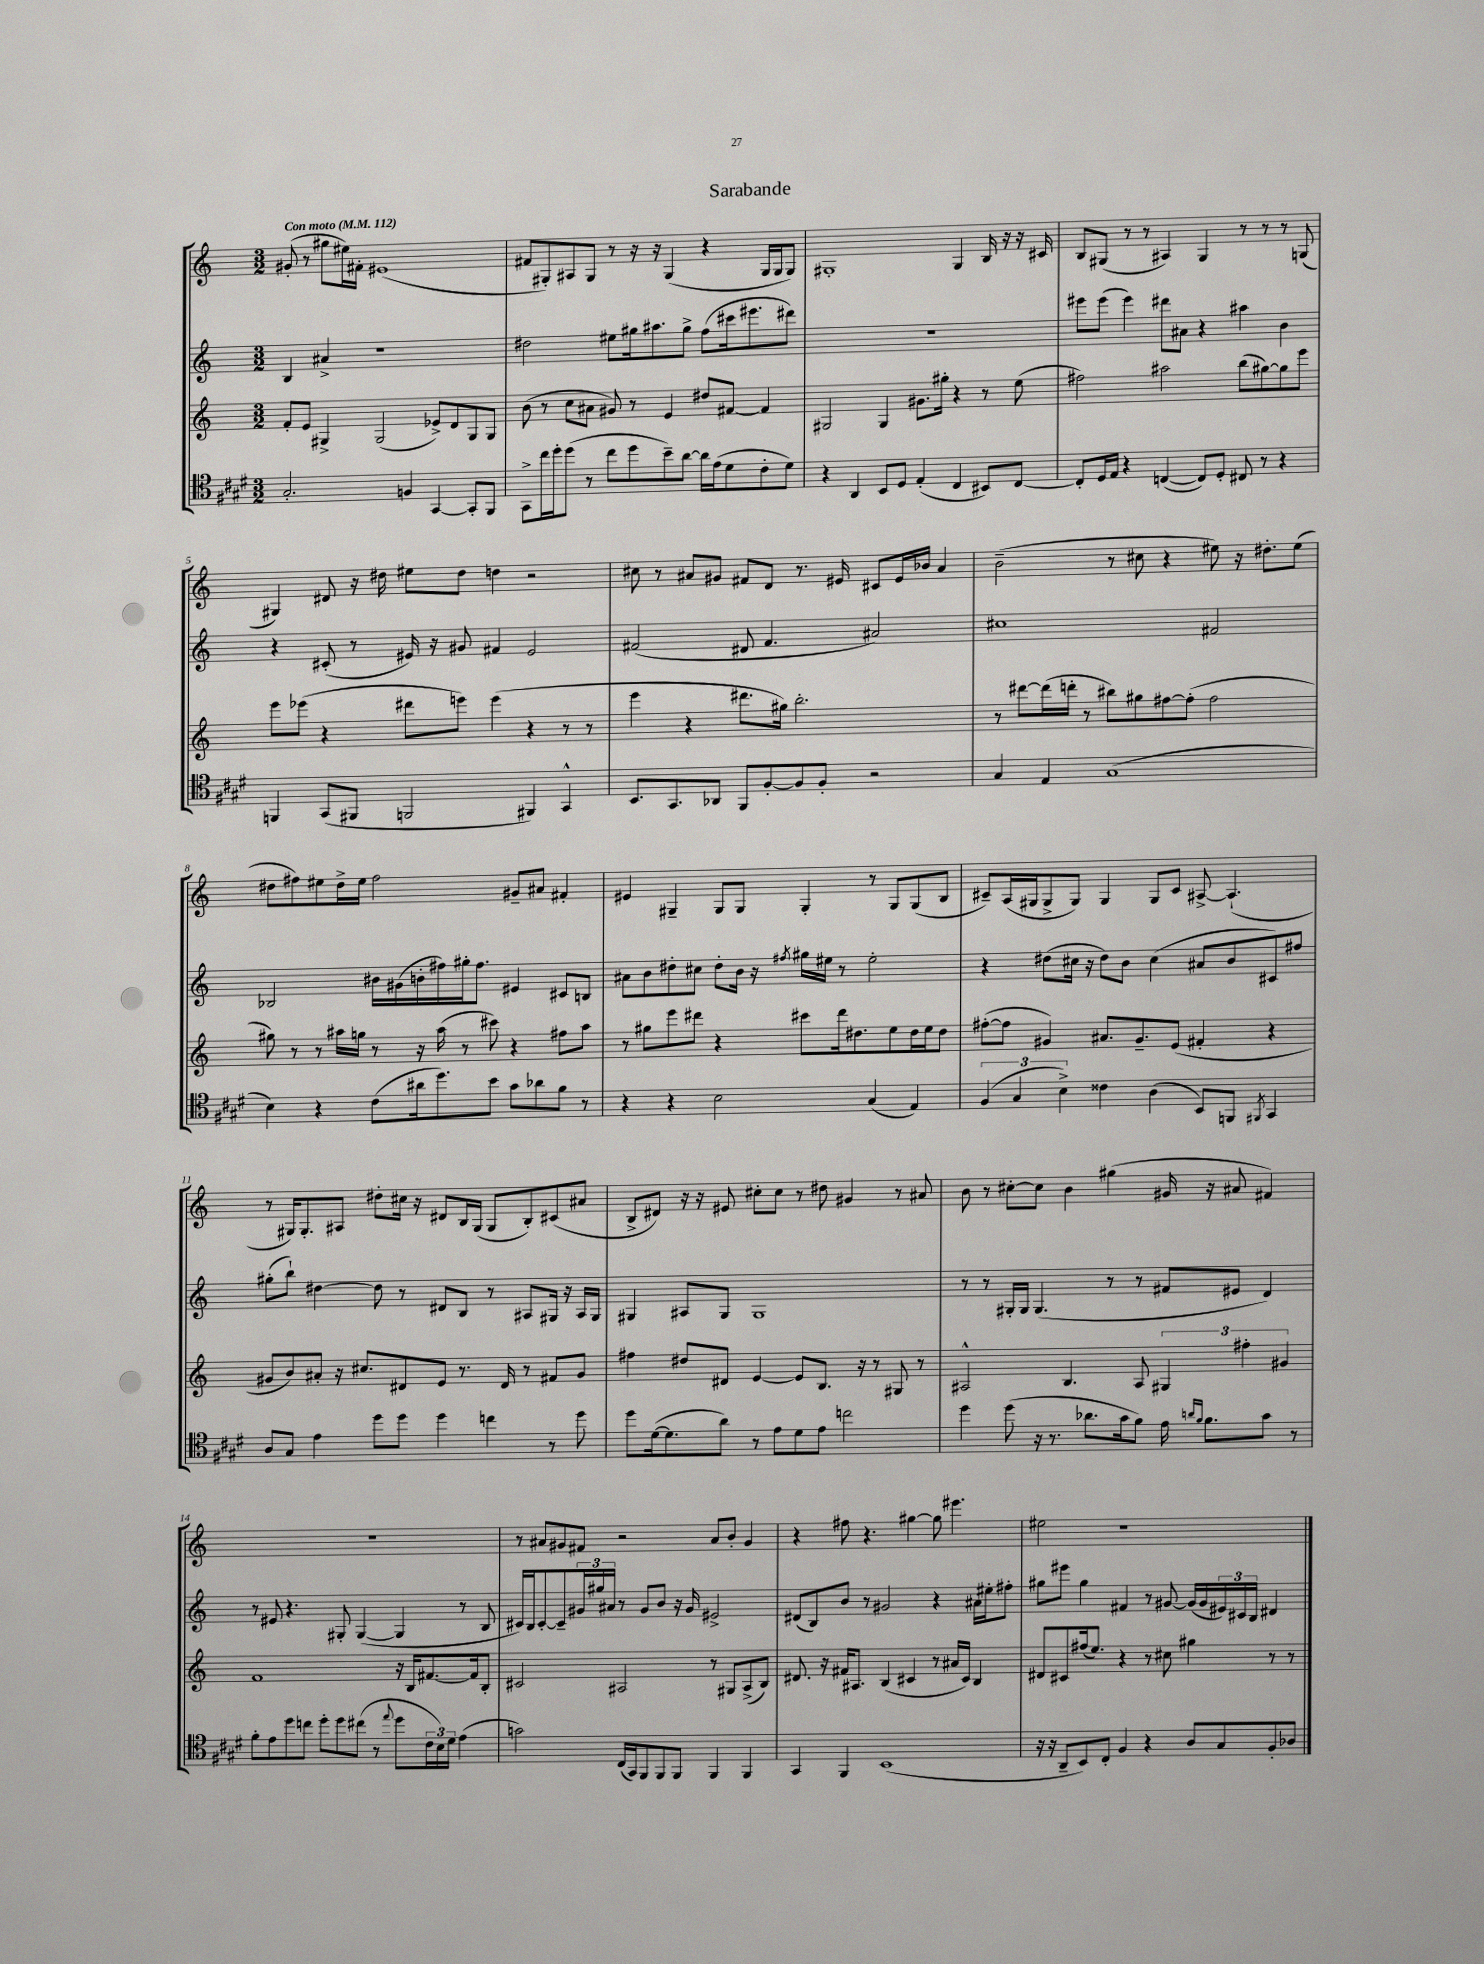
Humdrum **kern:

**kern	**kern	**kern	**kern
*staff4	*staff3	*staff2	*staff1
*clefC4	*clefG2	*clefG2	*clefG2
*k[f#c#g#d#]	*k[]	*k[]	*k[]
*M3/2	*M3/2	*M3/2	*M3/2
*MM112	*MM112	*MM112	*MM112
2.G#'/	8f'/L	4B/	(8g#'/
.	8e/J	.	8r
.	4G#^/	4a#^/	8gg#\L
.	.	.	16ee#\L)
.	.	.	16f#'\JJ
.	(2G#/	1r	(1e#
4F/	.	.	.
[4GG#/	8e-^/L)	.	.
.	8d/	.	.
8GG#'/]L	8G#/	.	.
8FF#/J	8G#/J	.	.
=	=	=	=
8GG#^\L	(8b\	2dd#\	8f#/L
16cc#\L	8r	.	8G#'/)
16dd#'\J	.	.	.
(8dd#\J	8cc\L	.	8A#/
8r	8a#\J	.	8G#/J
8cc#\L	8g#/)	8ee#\L	8r
8dd#\	8r	16gg#\k	16r
.	.	8.aa#\	16r
8b~\)	4e/	.	(4G#/
[8a\J	.	8gg#^\J	.
16a\]LL	8dd#/L	(8ff\L	4r
(16e\J	.	.	.
8d#\	[8f#/J	16ccc#\k	.
.	.	8.eee#\	.
8c#'\	4f#/]	.	16G#/LL
.	.	.	16G#/J
8d#\J)	.	8ddd#\J)	8G#/J)
=	=	=	=
4r	2G#/	1.r	1G#'
4AA/	.	.	.
8BB/L	4G#/	.	.
8D#/J	.	.	.
(4E'/	8.g#\L	.	.
.	16gg#'\Jk	.	.
4C#/	4r	.	4G#/
8BB#/L)	8r	.	16B/
.	.	.	16r
[8C#/J	(8ee\	.	16r
.	.	.	16c#/
=	=	=	=
8C#'/]L	2ff#\)	8eee#\L	8B/L
16D#/L	.	(8eee#\J	(8G#/J
16E/JJ	.	.	.
4r	.	4eee#\)	8r
.	.	.	8r
([4C/	2aa#\	8ddd#\L	4A#/)
.	.	8a#\J	.
8C/]L)	.	4r	4G#/
8D#'/J	.	.	.
8C#/	(8bb\L	4aa#\	8r
8r	[8gg#\)	.	8r
4r	8gg#\]	4b\	8r
.	8eee\J	.	(8G/
=	=	=	=
4FF/	8eee\L	4r	4G#/)
.	(8eee-\J	.	.
(8GG#/L	4r	(8c#'/	8d#/
8FF#/J	.	8r	16r
.	.	.	16dd#\
2FF/	8ddd#\L	16e#/)	8ee#\L
.	.	16r	.
.	8eee\J)	8g#/	8dd#\J
.	(4eee\	4f#/	4dd\
4FF#/)	4r	2e#/	2r
4GG#^^/	8r	.	.
.	8r	.	.
=	=	=	=
8.BB/L	4eee\	(2f#/	8cc#\
.	.	.	8r
8.GG#/	.	.	.
.	4r	.	8a#/L
8AA-/J	.	.	8g#/J
8FF#/L	8.ddd#\L	8d#/	8f#/L
[8F#'/	.	4.f#/	8d/J
.	16gg#\Jk)	.	.
8F#/]	2.bb'\	.	8.r
8F#'/J	.	.	.
.	.	.	16e#/
2r	.	2a#/)	8c#/L
.	.	.	16e#/L
.	.	.	16b-/JJ
.	.	.	4a#/
=	=	=	=
4G#/	8r	1cc#	(2b~\
.	[8ddd#\L	.	.
4E/	(16ddd#\]L	.	.
.	16ddd'\JJ	.	.
.	8r	.	.
(1G#	8bb#\L)	.	8r
.	8gg#\	.	8cc#\
.	[8ff#\	.	4r
.	(8ff#'\]J	.	.
.	2ff#\	2f#/	8ee#\)
.	.	.	16r
.	.	.	8.dd#'\L
.	.	.	(8ee#\J
=	=	=	=
4B\)	8gg#\)	2B-/	8dd#\L
.	8r	.	8ff#\)
4r	8r	.	8ee#\
.	16aa#\LL	.	16dd#^\L
.	16gg\JJ	.	16ee#\JJ
(8c#\L	8r	16b#\LL	2ff#\
.	.	(16g#\	.
16a#\k	16r	16b'\	.
8.dd#\)	(16aa#\	16ff#\)	.
.	8r	16gg#'\J	.
.	.	8.ff#\J	.
8b\J	8ccc#\)	.	.
8g#\L	4r	4e#/	8g#~/L
8a-\	.	.	8a#/J
8f#\J	8ff#\L	8c#/L	4f#'/
8r	8aa#\J	8B/J	.
=	=	=	=
4r	8r	8a#\L	4e#/
.	8gg#\L	8b\	.
4r	8eee\	8dd#'\	4G#~/
.	8ddd#\J	8cc#\J	.
2B\	4r	8dd#'\L	8G#/L
.	.	16b\Jk	8G#/J
.	.	16r	.
.	.	8qff#/	.
.	8ccc#\L	16gg#\LL	4G#'/
.	.	16ee#\JJ	.
.	16ddd#\k	8r	.
.	8.dd#\	.	.
(4G#/	.	2ee#'\	8r
.	8ee\	.	8G#/L
4E/)	16dd#\L	.	(8G#/
.	16ee\J	.	.
.	8dd#\J	.	8B/J
=	=	=	=
(6F#/	([8ff#'\L	4r	8c#~/L)
.	8ff#\]J	.	(16A/L
6G#/	.	.	.
.	.	.	16G#/J
.	4g#/)	(8dd#\L	8G#^/
6B^\)	.	.	.
.	.	16cc#\Jk	8G#/J)
.	.	16r	.
4c##\	8.a#/L	8dd#\L)	4G#/
.	.	8b\J	.
.	8.g#~/	.	.
(4A\	.	(4cc#\	8G#/L
.	(8e/J	.	8c#/J
8BB/L)	4f#'/	8a#/L	[8A#^/
8FF/J	.	8b/	(4.A#`/]
8qFF#/	.	.	.
4GG#/	4r	8c#/)	.
.	.	8ff#/J	.
=	=	=	=
8A/L	8g#/L	(8gg#'\L	8r
8G#/J	8b/)	8bb`\J)	16G#/LK)
.	.	.	8.G#'/
4e\	8a#'/J	[4dd#\	.
.	16r	.	8A#/J
.	8.cc#/L	.	.
8dd#\L	.	8dd#\]	8dd#'\L
8dd#\J	8d#/	8r	16cc#\Jk
.	.	.	16r
4dd#\	8e/J	8d#/L	8d#/L
.	8.r	8B/J	16B/L
.	.	.	(16G#/JJ
4cc\	.	8r	8G#/L
.	16d#/	.	.
.	8r	8A#/L	8B'/)
8r	8f#/L	16G#/Jk	(8c#/
.	.	16r	.
8dd#\	8g#/J	16A#/LL	8a#/J
.	.	16G#/JJ	.
=	=	=	=
8dd#\L	4ff#\	4G#/	8B^/L
([16d#\k	.	.	8d#/J)
8.d#\]	.	.	.
.	8dd#/L	8A#/L	16r
.	.	.	16r
8a\J)	8d#/J	8G#/J	8e#/
8r	[4e/	1G#	8cc#'\L
8e\L	.	.	8cc#\J
8d#\	8e/]L	.	8r
8e\J	8.B/J	.	8dd#\
2cc\	.	.	4g#/
.	16r	.	.
.	8r	.	.
.	8G#/	.	8r
.	8r	.	8a#/
=	=	=	=
4dd#\	2A#^^/	8r	8b\
.	.	8r	8r
(8dd#\	.	16G#'/LL	[8cc#'\L
.	.	16G#/JJ	.
16r	.	(4.G#/	8cc#\]J
8.r	.	.	.
.	4.B/	.	4b\
8.a-\L	.	.	.
.	.	8r	(4gg#\
16g#\k	.	.	.
8f#\J)	8A#/	8r	.
16e\	6G#/	8f#/L	16g#/
16qqa/LL	.	.	.
16qqf#/JJ	.	.	.
8.f#\L	.	.	16r
.	.	8e#/J	8a#/
.	6ff#'\	.	.
8g#\J	.	4d/)	4f#/)
.	6g#/	.	.
8r	.	.	.
=	=	=	=
8f#'\L	1f	8r	1.r
8e\	.	8e#/	.
8dd#\	.	4.r	.
8cc\J	.	.	.
8dd#'\L	.	.	.
8dd#\	.	8G#'/	.
(8cc#\J	.	([4G#/	.
8r	.	.	.
8qqee/	.	.	.
8dd#\L	16r	4G#/]	.
.	16B/LK	.	.
24c#\L	[8.f#/	.	.
24B\)	.	.	.
24d#\JJ	.	.	.
(4e\	.	8r	.
.	16f#/]k	.	.
.	8B'/J	8B/	.
=	=	=	=
2g\)	2c#/	16c#/LL)	8r
.	.	16B/J	.
.	.	[8c#'/	8a#/L
.	.	8c#~/]	8g#/
.	.	24g#/L	8f#/J
.	.	24gg#/	.
.	.	24a#/JJ	.
(16C#/LL	2A#/	8r	2r
16GG#/J)	.	.	.
8FF#/	.	8g#/L	.
8FF#/	.	8b/J	.
8FF#/J	.	16r	.
.	.	16g#/	.
4FF#/	8r	2e#^/	8a#/L
.	8G#/L	.	8b'/J
4FF#/	(8A#^/	.	4g#/
.	8B/J)	.	.
=	=	=	=
4GG#/	8.d#/	(8d#/L	4r
.	.	8B/)	.
.	16r	.	.
4FF#/	16f#/LK	8b/J	8ff#\
.	8.A#/J	.	.
.	.	8r	4.r
(1BB	(4B/	2g#/	.
.	4c#/	.	[4gg#\
.	8r	4r	8gg#\]
.	16a#/LL	.	4.eee#\
.	16c#/JJ)	.	.
.	4B/	16a#\LL	.
.	.	16ee#'\J	.
.	.	8ff#'\J	.
=	=	=	=
16r	8d#/L	8gg#\L	2ee#\
16r	.	.	.
8AA~/L	8c#/	8eee#\J	.
8BB/)	(16ff#/k	4gg#\	.
.	8.ee/J)	.	.
8C#'/J	.	.	.
4F#/	4r	4f#/	1r
4r	8r	8r	.
.	8cc#\	[8g#/	.
8A/L	4gg#\	(16g#/]LL	.
.	.	16g#/	.
8G#/	.	24e#/)	.
.	.	24c#/	.
.	.	24B/JJ	.
8F#'/	8r	4d#/	.
8A-/J	8r	.	.
==	==	==	==
*-	*-	*-	*-
